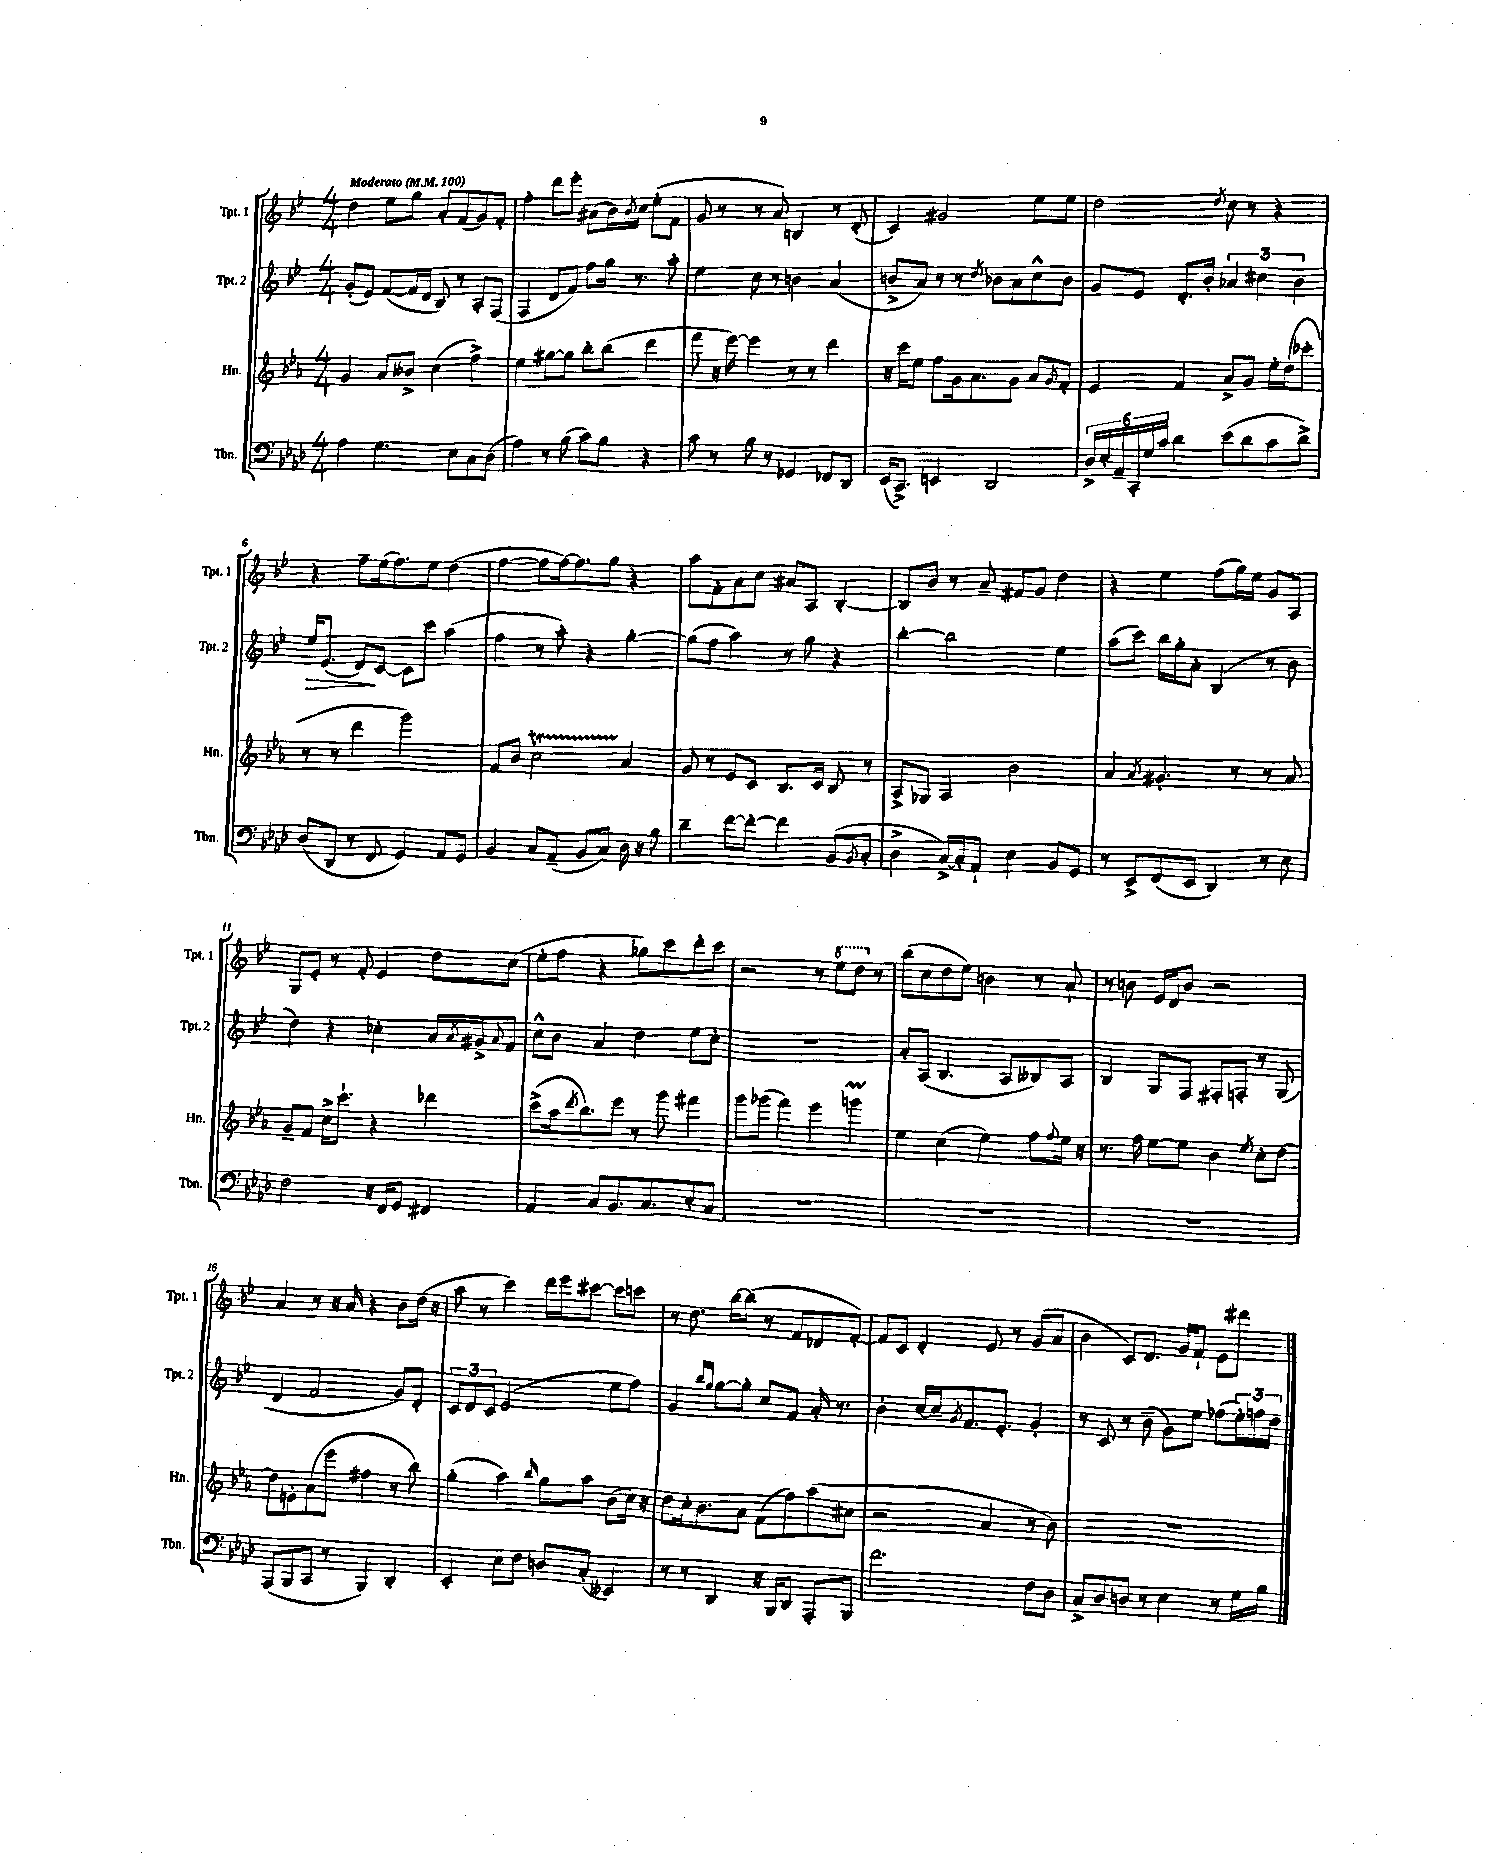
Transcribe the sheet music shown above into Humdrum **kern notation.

**kern	**kern	**kern	**dynam	**kern
*part4	*part3	*part2	*part2	*part1
*staff4	*staff3	*staff2	*staff2	*staff1
*I"Tbn.	*I"Hn.	*I"Tpt. 2	*	*I"Tpt. 1
*I'Tbn.	*I'Hn.	*I'Tpt. 2	*	*I'Tpt. 1
*clefF4	*clefG2	*clefG2	*	*clefG2
*k[b-e-a-d-]	*k[b-e-a-]	*k[b-e-]	*	*k[b-e-]
*M4/4	*M4/4	*M4/4	*	*M4/4
*MM100	*MM100	*MM100	*	*MM100
=1	=1	=1	=1	=1
!	!	!	!	!LO:TX:a:B:t=Moderato
4A-\	4g/	(8g'/L	.	4dd\
.	.	8e-/J)	.	.
4.G\	8a-/L	([8f/L	.	8ee-\L
.	8b--X^/J	16f/L]	.	8gg\J
.	.	16d/JJ	.	.
.	(4cc\	8B-/)	.	8a'/L
8E-\L	.	8r	.	(8f/
8C\	4ff^\)	8A'/L	.	8g/)
(8D-\J	.	(8F/J	.	8f'/J
=2	=2	=2	=2	=2
4A-\)	4ee-\	4F/	.	4ff'\
8r	[8gg#X\L	8d/L	.	8ddd\L
(8B-\	8gg#\J]	8f/J)	.	8eee-'\J
8c\L)	8bb-'\L	8ff\L	.	(8a#X\L
8B-\J	(8bb-\J	16gg\Jk	.	16b-\L)
.	.	.	.	8qb-/
.	.	8.r	.	16cc\JJ
4r	4ddd\	.	.	(8ee-'\L
.	.	8aa'\	.	8f\J
=3	=3	=3	=3	=3
8c\	8fff\	4ee-\	.	8g/
8r	16r	.	.	8r
.	[16eee-\)	.	.	.
8B-\	4eee-\]	8cc\	.	8r
8r	.	8r	.	8a/)
4GG-X/	8r	4bn\	.	4Bn/
.	8r	.	.	.
8FF-X/L	4ddd\	(4a/	.	8r
8DD-/J	.	.	.	(8d'/
=4	=4	=4	=4	=4
(16EE-/KL	16r	8bn^/L	.	4c/)
8.CC^/J)	16ccc\KL	.	.	.
.	8ee-\J	8a/J)	.	.
4EEn/	8ff\L	8r	.	2g#X/
.	16g\k	8r	.	.
.	8.a-\	.	.	.
.	.	8qdd/	.	.
2DD-/	.	8b-X\L	.	.
.	8g\J	8a\	.	.
.	8a-/L	8cc^^\	.	8ee-\L
.	8qg/	.	.	.
.	8f'/J	8b-\J	.	8ee-\J
=5	=5	=5	=5	=5
24D-^/LL	4e-/	8g/L	.	2dd\
24E-'/	.	.	.	.
24AA-~/	.	.	.	.
24CC'/	.	8e-/J	.	.
24G/	.	.	.	.
24c/JJ	.	.	.	.
4d-\	4f/	8.d'/L	.	.
.	.	16b-'/Jk	.	.
.	.	.	.	8qdd/
(8e-\L	8a-^/L	6a-X/	.	8cc\
8d-\	8g/J	.	.	8r
.	.	6cc#X\	.	.
8c\	16ee-'\LL	.	.	4r
.	(16dd\J	.	.	.
.	.	6b-\	.	.
8d-^\J)	8ccc-X'\J	.	.	.
!!LO:LB:g=z
=6	=6	=6	=6	=6
!	!	!	!LO:HP:b	!
(8D-/L	8r	16ee-/KL	>	4r
.	.	(8.e-/J	.	.
8DD-/J	8r	.	.	.
8r	4ddd\	8d/L)	.	8ff~\L
8FF/	.	[8c/J	]	(16ee-\k
.	.	.	.	8.ff\)
4GG/)	2ggg\)	8c\L]	.	.
.	.	8ccc\J	.	8ee-\J
8AA-/L	.	(4aa\	.	(4dd\
8GG/J	.	.	.	.
=7	=7	=7	=7	=7
4BB-/	8f/L	4ff\	.	[4ff\
.	8b-/J	.	.	.
8C/L	2ccT\	8r	.	8ff\L]
(8AA-~/J	.	8aa'\)	.	[16ff\k)
.	.	.	.	8.ff\]
8BB-/L	.	4r	.	.
8C/J)	.	.	.	8gg\J
16D-\	4a-/	[4gg'\	.	4r
16r	.	.	.	.
8B-\	.	.	.	.
=8	=8	=8	=8	=8
4d-~\	8g/	(8gg\L]	.	8aa\L
.	8r	8ff\J	.	8f'\
[8f\L	8e-/L	4aa\)	.	8a\
8f'\J_	8c/J	.	.	8cc\J
4f\]	8.B-/L	8r	.	8a#X/L
.	.	8gg\	.	8A/J
.	16c/Jk	.	.	.
(8BB-/L	8B-/	4r	.	[4B-'/
8qBB-/	.	.	.	.
8C'/J	8r	.	.	.
=9	=9	=9	=9	=9
4D-^\	8A-^/L	[4bb-'\	.	8B-/L]
.	8G-X/J	.	.	8b-/J
[16C^/LL)	4A-/	2bb-\]	.	8r
16C'/J]	.	.	.	.
8AA-`/J	.	.	.	8a~/
4E-\	2b-\	.	.	8f#X/L
.	.	.	.	8g/J
8BB-/L	.	4ee-\	.	4dd\
8GG/J	.	.	.	.
=10	=10	=10	=10	=10
8r	4a-/	(8aa\L	.	4r
8EE-^/L	.	8ccc\J)	.	.
.	8qa-/	.	.	.
(8FF/	4.g#X'/	16bb-\LL	.	4ee-\
.	.	16gg'\J	.	.
8EE-/J	.	8a'\J	.	.
4DD-/)	.	(4B-/	.	(8ff\L
.	8r	.	.	16gg\L)
.	.	.	.	16ee-\JJ
8r	8r	8r	.	8g/L
8E-\	8a-/	8b-\	.	8A/J
!!LO:LB:g=z
=11	=11	=11	=11	=11
2F\	8g~/L	4dd\)	.	8G/L
.	8f/J	.	.	8e-'/J
.	16cc^\KL	4r	.	8r
.	8.ccc`\J	.	.	.
.	.	.	.	8f'/
16r	4r	4cc-X'\	.	4e-/
16FF/KL	.	.	.	.
8GG/J	.	.	.	.
4FF#X/	4ddd-X\	16a/LL	.	8dd\L
.	.	8qa/	.	.
.	.	16g#X^/J	.	.
.	.	8qqa/	.	.
.	.	8f/J	.	(8cc\J
=12	=12	=12	=12	=12
4AA-/	(8ccc^\L	8cc^^\L	.	8ee-'\L
.	16aa-\k	8b-\J	.	8ff\J
.	8qddd/	.	.	.
.	8.bb-\)	.	.	.
8C/L	.	4a/	.	4r
8.BB-/	8eee-\J	.	.	.
.	8r	4dd\	.	8gg-X\L)
8.C/	.	.	.	.
.	8ggg\	.	.	8ccc\
8E-'/	4fff#X\	8ee-\L	.	8ddd'\
8C/J	.	8cc'\J	.	8ccc\J
=13	=13	=13	=13	=13
1r	8ggg\L	1r	.	2r
.	(8ggg-X\J	.	.	.
.	4fff\)	.	.	.
.	4eee-\	.	.	8r
*	*	*	*	*8va
.	.	.	.	8eee-\L
.	4gggnm\	.	.	8ddd\J
*	*	*	*	*X8va
.	.	.	.	8r
=14	=14	=14	=14	=14
1r	4ee-\	8a'/L	.	(8bb-\L
.	.	(8A/J	.	8cc\
.	(4cc\	4.B-/	.	8dd\
.	.	.	.	8ee-\J)
.	4ee-\)	.	.	4bn\
.	.	8A/L	.	.
.	8ff\L	8B--X/)	.	8r
.	8qqff/	.	.	.
.	16ee-\Jk	8A/J	.	8a`/
.	16r	.	.	.
=15	=15	=15	=15	=15
1r	8.r	4B-/	.	8r
.	.	.	.	8bn\
.	16ff\	.	.	.
.	[8ee-\L	8G/L	.	16e-/LL
.	.	.	.	16d/J
.	8ee-\J]	8F/J	.	8b/J
.	4b-\	8F#X'/L	.	2r
.	.	8Fn'/J	.	.
.	8qee-/	.	.	.
.	8cc'\L	8r	.	.
.	[8dd\J	(8G/	.	.
!!LO:LB:g=z
=16	=16	=16	=16	=16
(8AAA-/L	8dd\L]	4d/	.	4a/
8BBB-/	8en'\	.	.	.
8CC/J	(8a-\	2f/	.	8r
8r	8eee-\J	.	.	16r
.	.	.	.	16a/
4BBB-/)	4ff#X\	.	.	4r
4DD-'/	8r	8g/L)	.	8b-\L
.	8bb-\)	8d'/J	.	(16dd\Jk
.	.	.	.	16r
=17	=17	=17	=17	=17
4EE-'/	(4gg'\	12c/L	.	8aa\
.	.	12d/	.	.
.	.	.	.	8r
.	.	12c/J	.	.
8E-\L	4aa-\)	(2e-/	.	4ccc\)
8F\J	.	.	.	.
.	16qqbb-/	.	.	.
8Dn/L	8gg\L	.	.	16ddd\LL
.	.	.	.	16eee-\J
(8C'/J	8aa-\J	.	.	[8ccc#X\J
4EE--X/)	(8b-\L	8ee-\L	.	8ccc#\L]
.	16cc\Jk)	8ff\J)	.	8cccn\J
.	16r	.	.	.
=18	=18	=18	=18	=18
8r	8dd\L	4g/	.	8r
8r	16cc'\k	.	.	8.dd\
.	8.b-\	.	.	.
.	.	16qqbb-/LL	.	.
.	.	16qqgg/JJ	.	.
4DD-/	.	[8gg\L	.	.
.	.	.	.	[16bb-\KL
.	8a-\J	8gg'\J]	.	(8bb-\J]
16r	(8f\L	8cc/L	.	8r
16BBB-/KL	.	.	.	.
8DD-/J	8ff\)	8f/J	.	8f/L
8AAA-'/L	(8aa-\	16a'/	.	8d-X/
.	.	8.r	.	.
8BBB-/J	8cc#X\J	.	.	[8f'/J)
=19	=19	=19	=19	=19
2.f\	2r	4b-'\	.	8f/L]
.	.	.	.	8c/J
.	.	[16cc/LL	.	4d'/
.	.	16cc~/J]	.	.
.	.	8qg/	.	.
.	.	8.f/	.	.
.	4a-/	.	.	8e-/
.	.	8.e-'/J	.	.
.	.	.	.	8r
8F\L	8r	4g'/	.	(8g/L
8D-\J	8b-\)	.	.	8a/J
=20	=20	=20	=20	=20
8C^/L	1r	8r	.	4b-\
8D-/	.	8c/	.	.
8Dn/J	.	8r	.	8c/L)
8r	.	(8b-~\	.	8.d/J
4E-\	.	8g\L)	.	.
.	.	.	.	16g/KL
.	.	8ee-\J	.	8f`/J
8r	.	(8ff-X\L	.	8e-\L
16G\LL	.	24ee-'\L)	.	8ddd#X\J
.	.	24ffn\	.	.
16B-\JJ	.	.	.	.
.	.	24dd\JJ	.	.
==	==	==	==	==
*-	*-	*-	*-	*-
